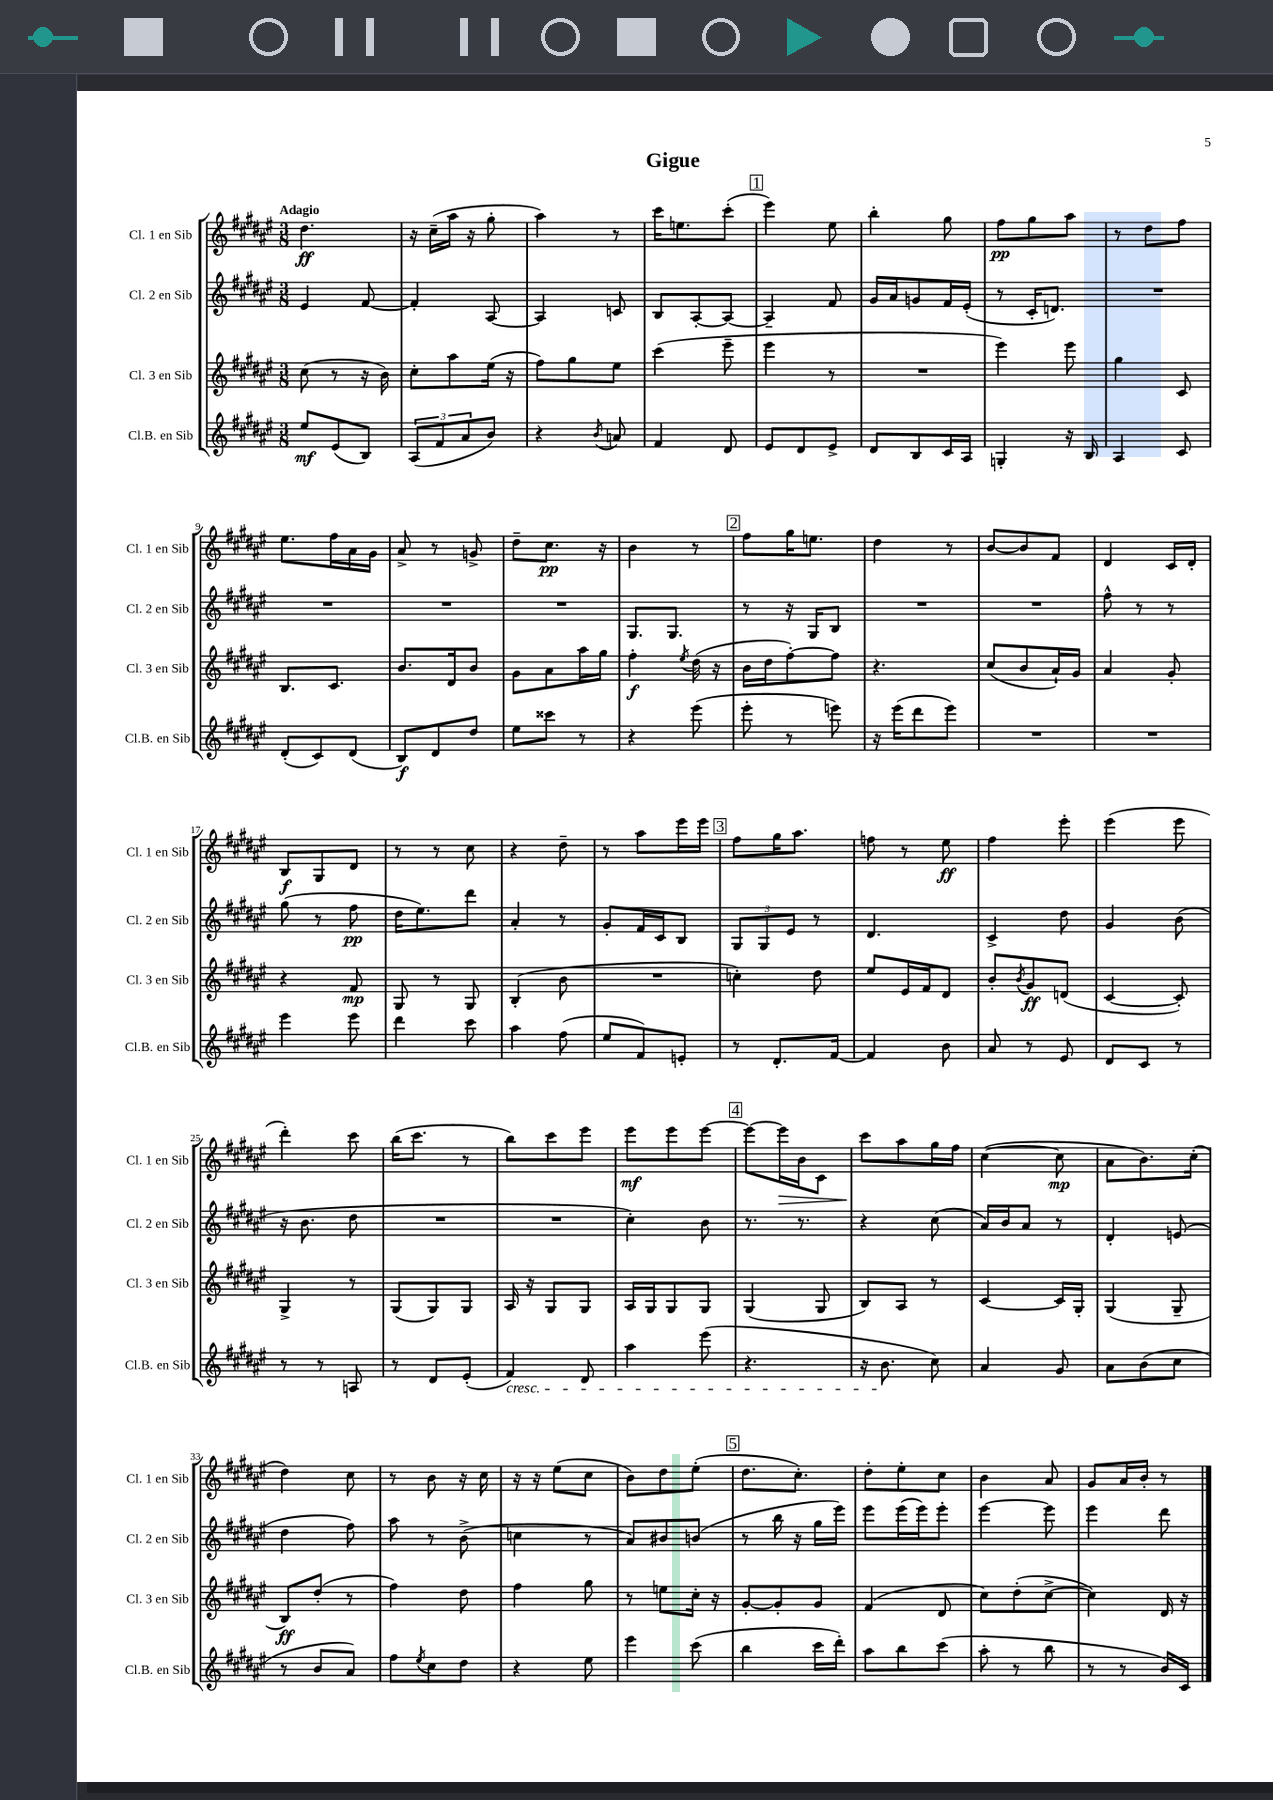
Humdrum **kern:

**kern	**kern	**kern	**kern
*staff4	*staff3	*staff2	*staff1
*clefG2	*clefG2	*clefG2	*clefG2
*k[f#c#g#d#a#e#]	*k[f#c#g#d#a#e#]	*k[f#c#g#d#a#e#]	*k[f#c#g#d#a#e#]
*M3/8	*M3/8	*M3/8	*M3/8
8ee#	(8cc#	4e#	4.dd#
(8e#	8r	.	.
8B)	16r	[8f#	.
.	16b)	.	.
=	=	=	=
(12A#	8cc#'	4f#']	16r
.	.	.	(16cc#~
12f#	.	.	.
.	8aa#	.	16aa#
12a#	.	.	.
.	.	.	16r
8b)	(16ee#	[8A#	8gg#'
.	16r	.	.
=	=	=	=
4r	8ff#)	4A#]	4aa#)
.	8gg#	.	.
8qb	.	.	.
8a	8ee#	8c	8r
=	=	=	=
4f#	(4ccc#	8B	16ccc#
.	.	.	8.ee
.	.	[8A#'	.
8d#	8eee#~	8A#_	(8ccc#'
=	=	=	=
8e#	4eee#	4A#~]	4eee#)
8d#	.	.	.
8e#^	8r	8f#	8ee#
=	=	=	=
8d#	4.r	16g#	4bb'
.	.	16a#	.
8B	.	8g	.
16c#	.	16f#	8gg#
16A#	.	(16e#'	.
=	=	=	=
4G'	4eee#)	8r	8ff#
.	.	16c#'	8gg#
.	.	8.d)	.
16r	8eee#	.	8aa#
16B	.	.	.
=	=	=	=
4A#	4gg#	4.r	8r
.	.	.	8dd#
8c#	8c#	.	8ff#
=	=	=	=
(8d#'	8.B	4.r	8.ee#
8c#)	.	.	.
.	8.c#	.	16ff#
(8d#	.	.	16a#
.	.	.	16g#
=	=	=	=
8B)	8.b	4.r	8a#^
8d#	.	.	8r
.	16d#	.	.
8dd#	8b	.	8g^
=	=	=	=
8ee#	8g#	4.r	8dd#~
8ccc##	8a#	.	8.cc#
8r	16aa#	.	.
.	16gg#	.	16r
=	=	=	=
4r	4ff#'	8.G#	4b
.	.	8.G#	.
.	8qee#	.	.
(8eee#	(16dd#	.	8r
.	16r	.	.
=	=	=	=
8eee#'	16b	8r	8ff#
.	16dd#	.	.
8r	[8ff#')	16r	16gg#
.	.	16G#	8.ee
8eee)	8ff#]	8B	.
=	=	=	=
16r	4.r	4.r	4dd#
(16eee#	.	.	.
8ddd#	.	.	.
8eee#)	.	.	8r
=	=	=	=
4.r	(8cc#	4.r	[8b
.	8b	.	8b]
.	16a#`)	.	8f#
.	16g#	.	.
=	=	=	=
4.r	4a#	8ff#^^	4d#
.	.	8r	.
.	8g#'	8r	16c#
.	.	.	16d#'
=	=	=	=
4eee#	4r	(8gg#	8B
.	.	8r	8G#
8eee#	8f#	8ff#	8d#
=	=	=	=
4ddd#	8G#	16dd#	8r
.	.	8.ee#)	.
.	8r	.	8r
8ccc#	8G#	8ddd#	8cc#
=	=	=	=
4aa#	(4B'	4a#'	4r
(8ff#	8b	8r	8dd#~
=	=	=	=
8ee#	4.r	8g#'	8r
8f#)	.	16f#	8aa#
.	.	16c#	.
8e'	.	8B	16eee#
.	.	.	16eee#
=	=	=	=
8r	4cc')	12G#	8ff#
.	.	12G#	.
8.d#'	.	.	16gg#
.	.	12e#	.
.	.	.	8.aa#
.	8dd#	8r	.
[16f#	.	.	.
=	=	=	=
4f#]	8ee#	4.d#	8ff
.	16e#	.	8r
.	16f#	.	.
8b	8d#	.	8ee#
=	=	=	=
8a#	8b'	4c#^	4ff#
.	8qb	.	.
8r	8g#	.	.
8e#	(8d	8dd#	8eee#'
=	=	=	=
8d#	[4c#	4g#	(4eee#
8c#	.	.	.
8r	8c#'])	(8b	8eee#
=	=	=	=
8r	4G#^	16r	4ddd#')
.	.	8.b	.
8r	.	.	.
8A	8r	8dd#	8ccc#
=	=	=	=
8r	(8G#	4.r	(16bb
.	.	.	8.ccc#
8d#	8G#)	.	.
(8e#'	8G#	.	8r
=	=	=	=
4f#)	16A#	4.r	8bb)
.	16r	.	.
.	8G#	.	8ccc#
8d#	8G#	.	8eee#
=	=	=	=
4aa#	16A#	4cc#')	8eee#
.	16G#	.	.
.	8G#	.	8eee#
(8eee#	8G#	8b	[8eee#
=	=	=	=
4.r	(4G#	8.r	8eee#_
.	.	.	16eee#]
.	.	8.r	16b
.	8G#	.	8c#
=	=	=	=
16r	8B)	4r	8ccc#
8.b	.	.	.
.	8A#	.	8aa#
8cc#)	8r	(8cc#	16gg#
.	.	.	16ff#
=	=	=	=
4a#	[4c#	16a#)	([4cc#
.	.	16b	.
.	.	8a#	.
8g#	16c#]	8r	8cc#]
.	16G#'	.	.
=	=	=	=
8a#	(4G#	4d#'	8a#
(8b	.	.	8.b)
8cc#	8G#~	(8e	.
.	.	.	(16cc#'
=	=	=	=
8r	8B)	4dd#	4dd#)
8b	(8dd#'	.	.
8a#)	8r	8ff#)	8cc#
=	=	=	=
8ff#	4ff#)	8aa#	8r
8qee#	.	.	.
8cc#	.	8r	8b
8dd#	8dd#	(8b^	16r
.	.	.	16cc#
=	=	=	=
4r	4ff#	4cc	16r
.	.	.	16r
.	.	.	(8ee#
8ee#	8gg#	8r	8cc#
=	=	=	=
4eee#	8r	8a#)	8b)
.	8ee	8b#	8dd#
(8ccc#	16cc#'	(8b	(8ee#'
.	16r	.	.
=	=	=	=
4bb	[8g#'	8r	8.dd#
.	8g#']	16bb	.
.	.	16r	8.cc#')
16ccc#	8g#	16gg#	.
16ddd#')	.	16eee#)	.
=	=	=	=
8aa#	(4f#	8eee#	8dd#'
8bb	.	(16eee#	8ee#'
.	.	16eee#)	.
(8ccc#	8d#	8eee#'	8cc#
=	=	=	=
8aa#'	8cc#)	[4eee#	4b
8r	(8dd#'	.	.
8bb	[8cc#^	8eee#]	8a#
=	=	=	=
8r	4cc#])	4eee#	8g#
8r	.	.	16a#
.	.	.	16b'
16b)	16d#	8ddd#	8r
16c#	16r	.	.
==	==	==	==
*-	*-	*-	*-
